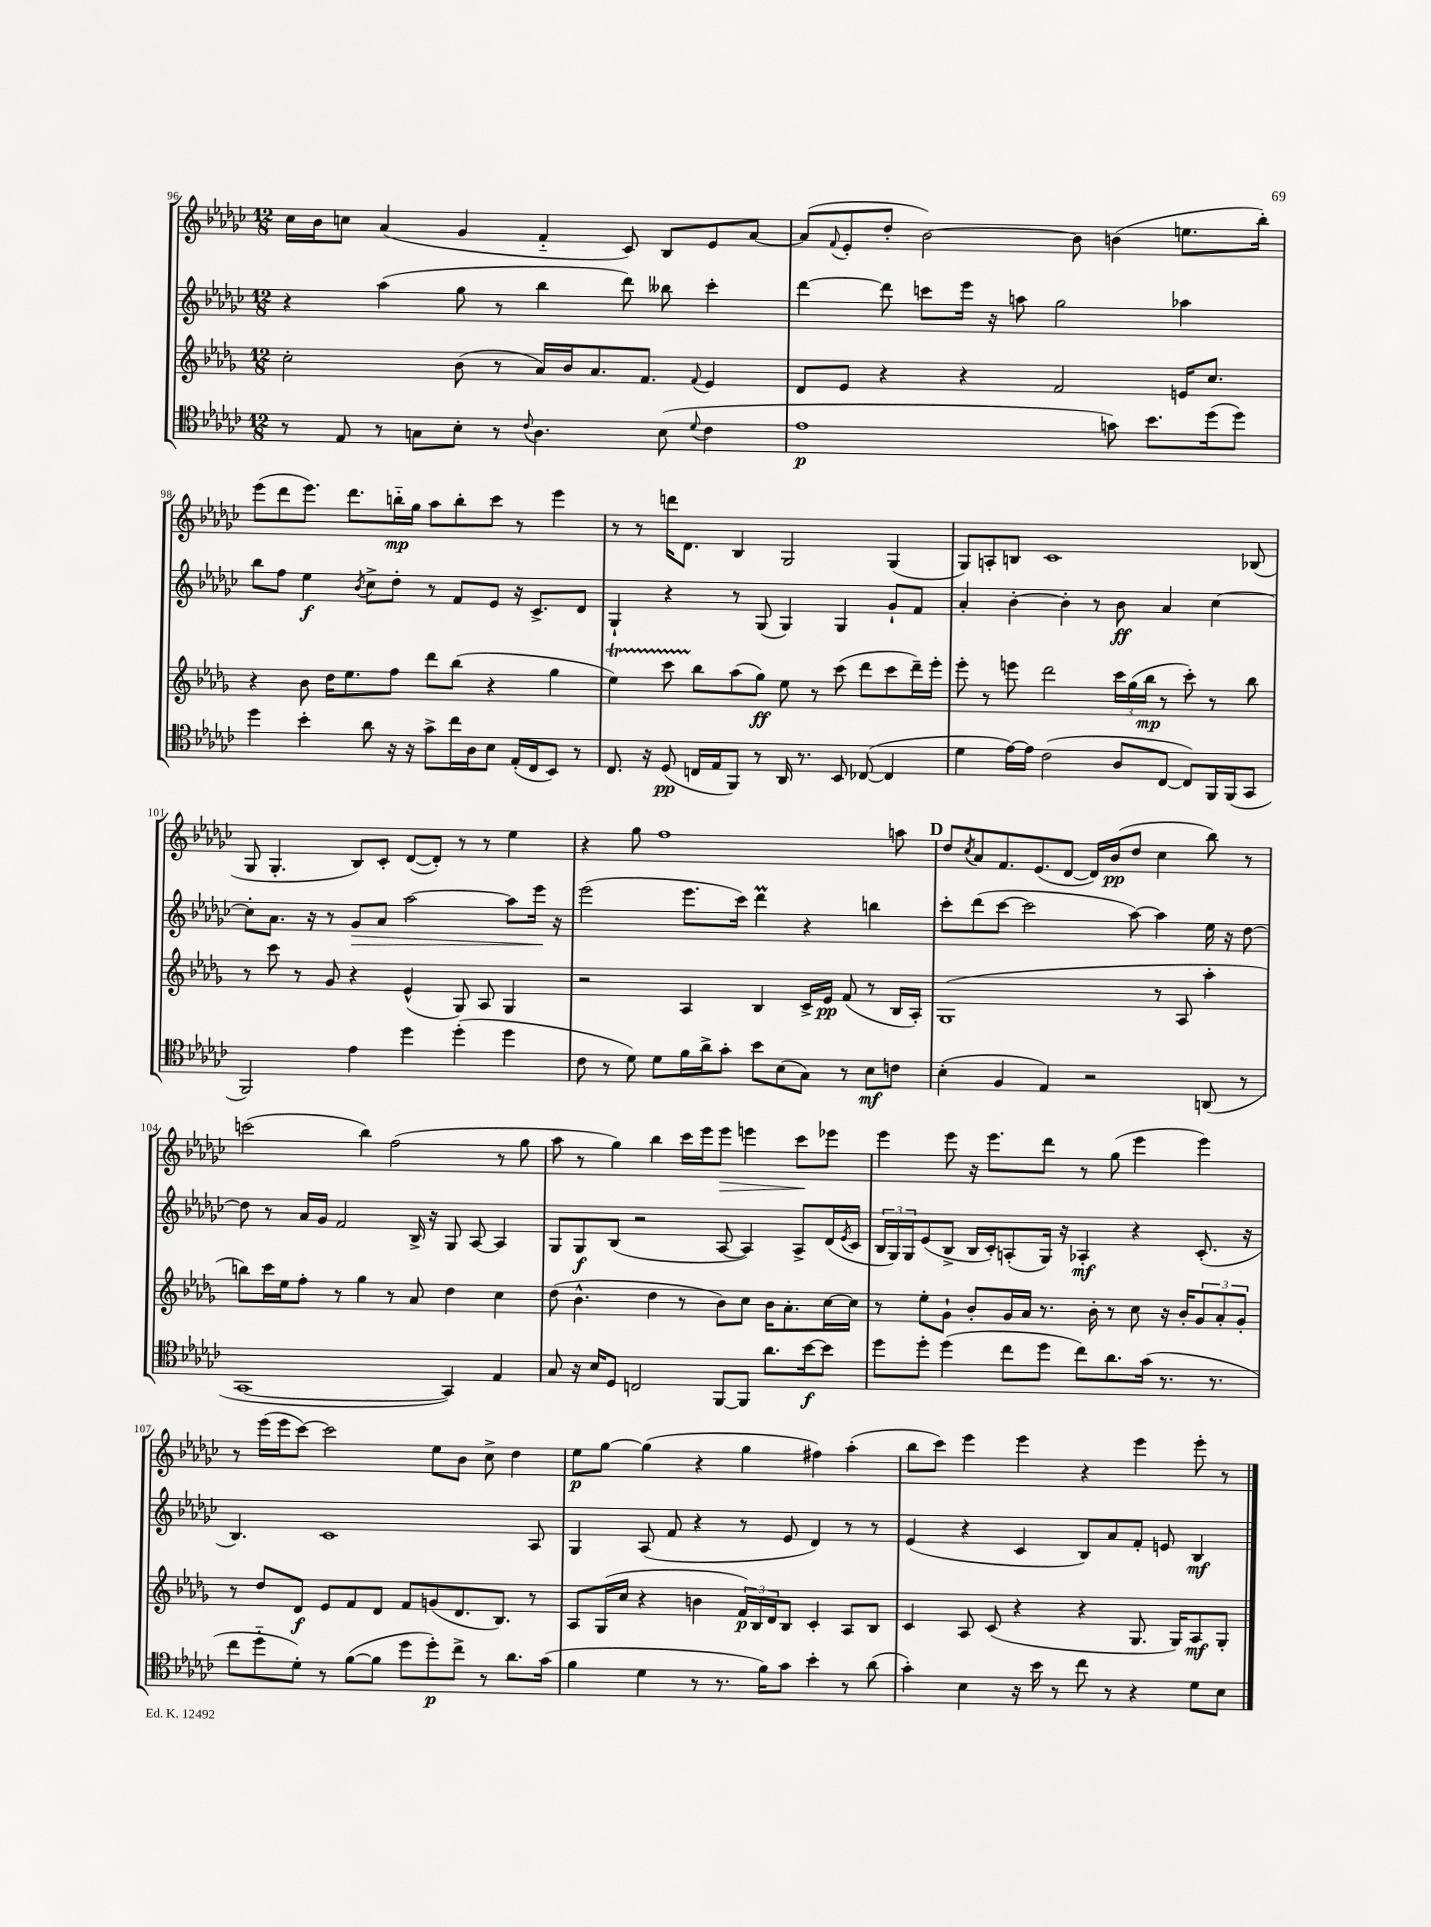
<<
\new StaffGroup <<
\new Staff = "s0" {
    \clef treble \key ges \major \numericTimeSignature \time 12/8
    ces''16 bes'16 c''8 aes'4( ges'4 f'4-_ ces'8) bes8 ees'8 aes'8~ |
    aes'8( \appoggiatura { f'8 } ees'8-. des''8-. bes'2~) bes'8 b'4( e''8. bes''16-.) |
    ees'''8( des'''8 ees'''8.) des'''8. b''16-_\mp ges''16 aes''8 b''8-. ces'''8 r8 ees'''4 |
    r8 r8 d'''16 des'8. bes4 ges2 ges4( |
    ges8) a8-. b8 ces'1 bes8( |
    ges8 ges4.-. bes8) ces'8-. des'8~( des'8-.) r8 r8 ees''4 |
    r4 ges''8 f''1 a''8 |
    \mark \markup { \bold "D" } des''8 \acciaccatura { ces''8 } aes'8 f'8. ees'8.( des'8~ des'16) bes'16\pp( des''8 ces''4 bes''8) r8 |
    c'''2( bes''4) f''2( r8 ges''8 |
    aes''8 r8 ges''4) bes''4 ces'''16 ees'''16 ees'''8\> e'''4 ces'''8\! ees'''8 |
    ees'''4 ees'''8 r16 ees'''8. des'''8 r8 ges''8( ees'''4 ees'''4) |
    r8 ees'''16( ees'''16 ces'''8~) ces'''2 ees''8 bes'8 ces''8-> des''4 |
    ees''8\p ges''8~ ges''4( r4 ges''4 fis''4) aes''4-.( |
    bes''8 ces'''8) ees'''4 ees'''4 r4 ees'''4 ees'''8-. r8 \bar "|." |
}
\new Staff = "s1" {
    \clef treble \key ges \major \numericTimeSignature \time 12/8
    r4 aes''4( ges''8 r8 bes''4 des'''8) beses''8 ces'''4-. |
    des'''4~ des'''8 c'''8 ees'''16 r16 a''8 ges''2 aes''4 |
    bes''8 f''8 ees''4\f \acciaccatura { bes'8 } ces''8-> des''8-. r8 f'8 ees'8 r16 ces'8.-> des'8 |
    ges4-! r4 r8 ges8( ges4) ges4 ges'8-! f'8 |
    aes'4-. bes'4~-. bes'4-. r8 bes'8\ff aes'4 ces''4~ |
    ces''8-. aes'8. r16 r8 ges'8\> aes'8 aes''2~ aes''8 ees'''16\! r16 |
    ees'''2( ees'''8. ces'''16) des'''4\prall r4 b''4 |
    \mark \markup { \bold "D" } ces'''8-. des'''8( ces'''8~ ces'''2 aes''8~) aes''4 ees''16 r16 des''8~ |
    des''8 r8 aes'16 ges'16 f'2 bes16-> r16 ges8 aes8~ aes4 |
    ges8 ges8\f bes8( r2 aes8~ aes4) aes8-> des'16( \acciaccatura { ees'8 } ces'16 |
    \tuplet 3/2 { bes16 ges16) ges16 } ees'8( bes8-> bes16 ces'16-.) a8-.( ges16) r16 aes4-.\mf r4 ces'8.-.( r16 |
    bes4.) ces'1 aes8 |
    ges4 aes8( f'8 r4 r8 ees'8 des'4) r8 r8 |
    ees'4( r4 ces'4 bes8) aes'8 f'8-. e'8 bes4\mf \bar "|." |
}
\new Staff = "s2" {
    \clef treble \key des \major \numericTimeSignature \time 12/8
    c''2-. bes'8( r8 aes'16) bes'16 aes'8. f'8. \appoggiatura { f'8 } ees'4 |
    des'8 ees'8 r4 r4 f'2 e'16 c''8. |
    r4 bes'8 des''16 ees''8. f''8 des'''8 bes''8( r4 ges''4 |
    ees''4\startTrillSpan) c'''8 bes''8\stopTrillSpan aes''8( ges''8\ff) ees''8 r8 c'''8( des'''8 c'''8 des'''16--) ees'''16-. |
    ees'''8-. r8 e'''8 des'''2 \tuplet 3/2 { c'''16 ges''16( bes''16\mp } r8 c'''8-.) r8 bes''8 |
    r8 c'''8 r8 ges'8 r4 ees'4-^( ges8) aes8 ges4 |
    r2 aes4 bes4 c'16-> ees'16\pp f'8( r8 bes16 aes16-.) |
    \mark \markup { \bold "D" } ges1( r8 aes8 aes''4-. |
    b''8) c'''16 ees''16 f''8-. r8 ges''4 r8 aes'8 des''4 c''4 |
    des''8( bes'4.-^ des''4 r8 bes'8) c''8 bes'16 aes'8.-. c''16~ c''16 |
    r8 ees''8-. ges'8-! bes'8-. ges'16 aes'16 r8. bes'16-. r8 c''8 r16 bes'16-. \tuplet 3/2 { ges'8 aes'8-. ges'8-. } |
    r8 des''8 des'8\f ees'8 f'8 des'8 f'8 g'8( des'8. bes8.) r8 |
    aes8 ges16( c''16 r4 b'4 \tuplet 3/2 { f'16\p) bes16 des'16 } bes8 c'4-. aes8 bes8 |
    c'4 aes8 c'8( r4 r4 ges8. ges16) aes8\mf ges8-. \bar "|." |
}
\new Staff = "s3" {
    \clef tenor \key ges \major \numericTimeSignature \time 12/8
    r8 ees8 r8 g8 bes8-. r8 \appoggiatura { ces'8 } aes4. bes8( \appoggiatura { des'8 } ces'4 |
    ees'1\p g'8) bes'8. des''16( des''8) |
    des''4 bes'4-. aes'8 r16 r16 ges'8-> ces''16 aes16 bes8 ees16-.( ces16 bes,8) r8 |
    ces8. r16 des8\pp( c16 ees16 f,8) r8 aes,16 r8. bes,8 ces8~( ces4 |
    des'4 ees'16~) ees'16 ces'2( aes8 ces8~ ces8) f,16 f,16( ges,8 |
    f,2) ees'4 des''4 des''4-.( des''4 |
    ces'8 r8 des'8) des'8 f'16 aes'16-> ges'8-. bes'8 bes8( ges8) r8 bes8\mf c'8 |
    \mark \markup { \bold "D" } bes4-.( f4 ees4) r2 a,8( r8 |
    ges,1~ ges,4) ees4 |
    ges8 r16 bes16 des8 c2 f,8~ f,8 aes'8. bes'16~\f bes'8 |
    des''8 des''8-. des''4( ces''8 des''8 ces''8) aes'8. ges'16( r8. r8. |
    ces''8 des''8-_ des'8-.) r8 f'8~( f'8 des''8 des''8-.\p) ces''8-> r8 aes'8. ges'16( |
    f'4 des'4 r8 r8. f'16) ges'8 bes'4-. r8 aes'8( |
    ges'4-.) bes4 r16 bes'16 r8 ces''8 r8 r4 des'8 bes8 \bar "|." |
}
>>
>>
\layout { \context { \Score currentBarNumber = #96 } }
